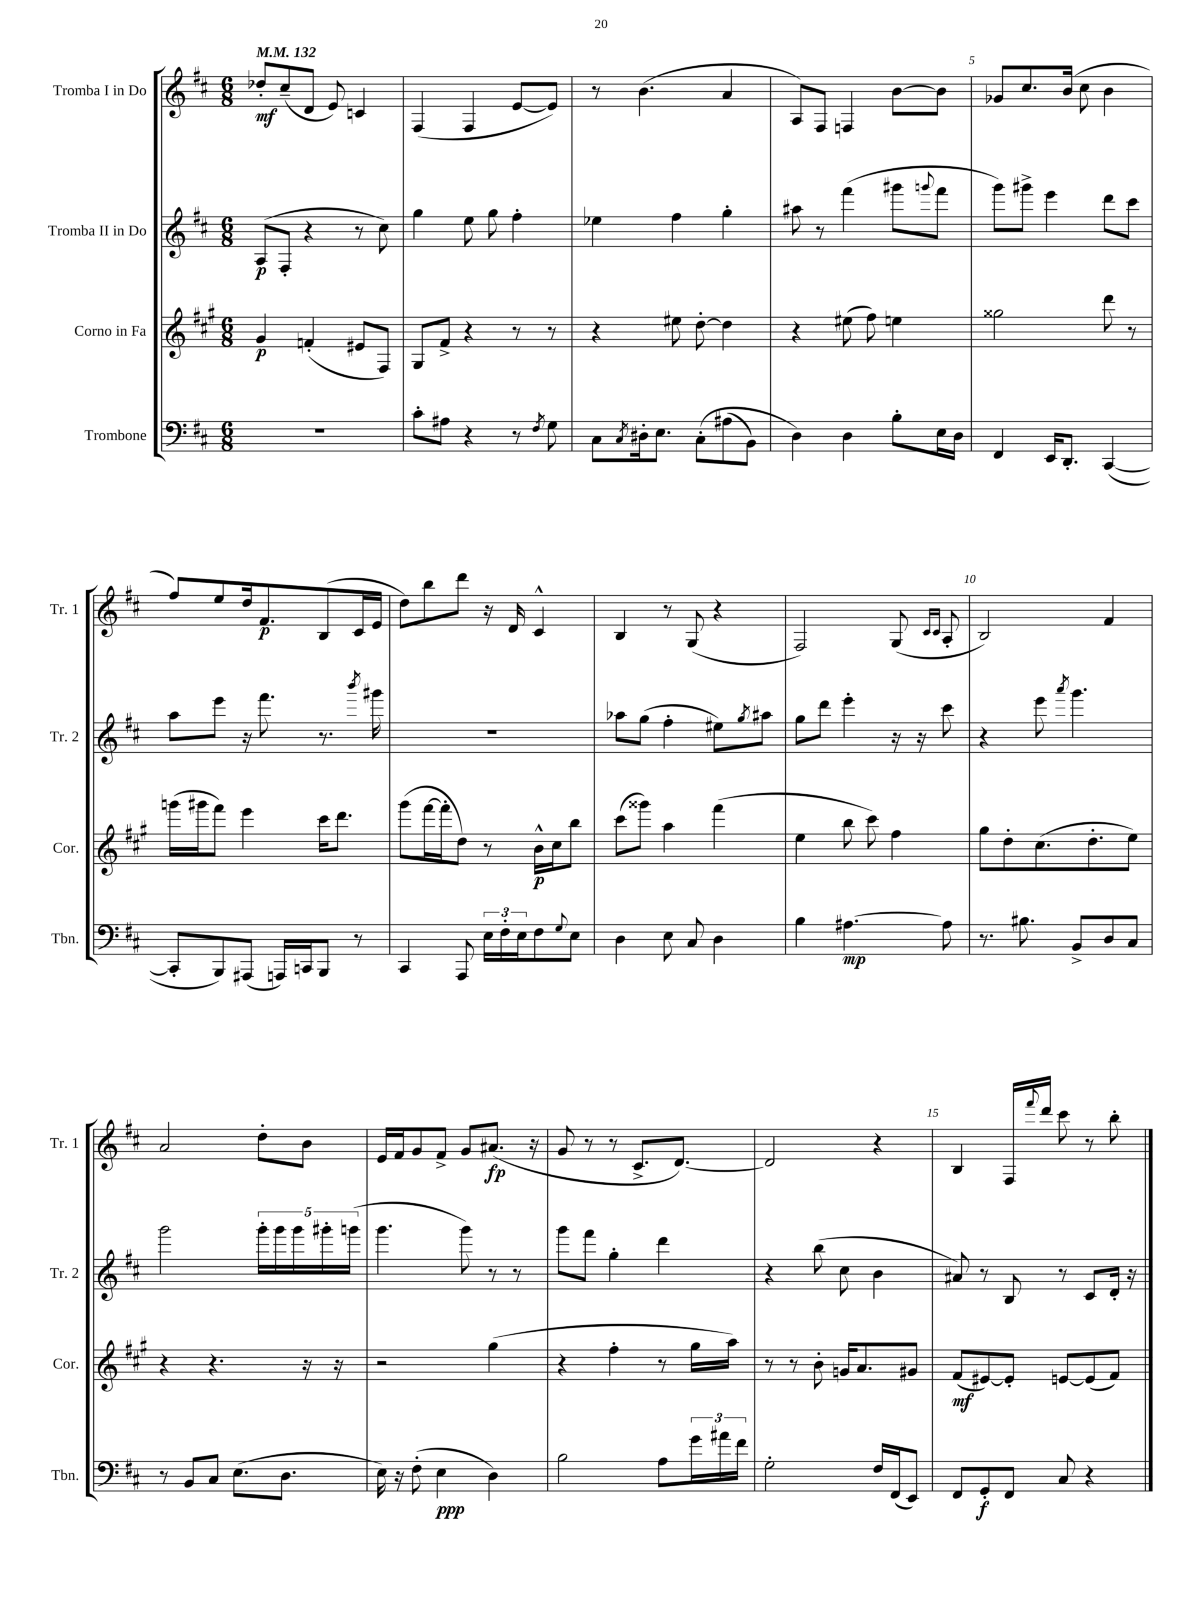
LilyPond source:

<<
\new StaffGroup <<
\new Staff = "s0" \with { instrumentName = "Tromba I in Do" shortInstrumentName = "Tr. 1" } {
    \clef treble \key d \major \numericTimeSignature \time 6/8 \tempo 4 = 132
    des''8-.\mf cis''8--( d'8 e'8) c'4 |
    fis4( fis4 e'8~ e'8) |
    r8 b'4.( a'4 |
    a8) fis8 f4 b'8~ b'8 |
    ges'8 cis''8. b'16( cis''8 b'4 |
    fis''8) e''8 d''16 fis'8.\p b8( cis'16 e'16 |
    d''8) b''8 d'''8 r16 d'16 cis'4-^ |
    b4 r8 g8( r4 |
    fis2) g8( \grace { cis'16 cis'16 } a8-. |
    b2) fis'4 |
    a'2 d''8-. b'8 |
    e'16 fis'16 g'8 fis'8-> g'8 ais'8.\fp( r16 |
    g'8 r8 r8 cis'8.-> d'8.~) |
    d'2 r4 |
    b4 fis16 \appoggiatura { fis'''8 } d'''16 cis'''8 r8 b''8-. \bar "|." |
}
\new Staff = "s1" \with { instrumentName = "Tromba II in Do" shortInstrumentName = "Tr. 2" } {
    \clef treble \key d \major \numericTimeSignature \time 6/8
    a8\p( fis8-. r4 r8 cis''8) |
    g''4 e''8 g''8 fis''4-. |
    ees''4 fis''4 g''4-. |
    ais''8 r8 fis'''4( gis'''8 \appoggiatura { g'''8 } fis'''8 |
    g'''8) gis'''8-> e'''4 d'''8 cis'''8 |
    a''8 e'''8 r16 fis'''8. r8. \acciaccatura { b'''8 } gis'''16 |
    R2. |
    aes''8 g''8( fis''4-. eis''8) \acciaccatura { g''8 } ais''8 |
    g''8 d'''8 e'''4-. r16 r16 cis'''8 |
    r4 e'''8 \acciaccatura { a'''8 } g'''4. |
    g'''2 \tuplet 5/4 { g'''16-. g'''16 g'''16 gis'''16-. g'''16( } |
    g'''4. g'''8) r8 r8 |
    g'''8 fis'''8 g''4-. d'''4 |
    r4 b''8( cis''8 b'4 |
    ais'8) r8 b8 r8 cis'8 d'16-. r16 \bar "|." |
}
\new Staff = "s2" \with { instrumentName = "Corno in Fa" shortInstrumentName = "Cor." } {
    \clef treble \key a \major \numericTimeSignature \time 6/8
    gis'4\p f'4-.( eis'8 fis8) |
    gis8 fis'8-> r4 r8 r8 |
    r4 eis''8 d''8~-. d''4 |
    r4 eis''8( fis''8) e''4 |
    gisis''2 d'''8 r8 |
    g'''16( gis'''16 fis'''8) e'''4 cis'''16 d'''8. |
    gis'''8( fis'''16~ fis'''16-. d''8) r8 b'16-^\p cis''16 b''8 |
    cis'''8( gisis'''8) a''4 fis'''4( |
    e''4 b''8 cis'''8) fis''4 |
    gis''8 d''8-. cis''8.( d''8.-. e''8) |
    r4 r4. r16 r16 |
    r2 gis''4( |
    r4 fis''4-. r8 gis''16 a''16) |
    r8 r8 b'8-. g'16 a'8. gis'8 |
    fis'8\mf( eis'8~) eis'8-. e'8~ e'8( fis'8) \bar "|." |
}
\new Staff = "s3" \with { instrumentName = "Trombone" shortInstrumentName = "Tbn." } {
    \clef bass \key d \major \numericTimeSignature \time 6/8
    R2. |
    cis'8-. ais8 r4 r8 \acciaccatura { fis8 } g8 |
    cis8 \acciaccatura { cis8 } dis16-. e8. cis8-.\( ais8( b,8) |
    d4\) d4 b8-. e16 d16 |
    fis,4 e,16 d,8.-. cis,4~( |
    cis,8-. b,,8) ais,,8( a,,16) c,16 b,,8 r8 |
    cis,4 a,,8 \tuplet 3/2 { e16 fis16-. e16 } fis8 \appoggiatura { g8 } e8 |
    d4 e8 cis8 d4 |
    b4 ais4.~\mp ais8 |
    r8. bis8. b,8-> d8 cis8 |
    r8 b,8 cis8 e8.( d8. |
    e16) r16 fis8-.( e4\ppp d4) |
    b2 a8 \tuplet 3/2 { g'16 ais'16 fis'16 } |
    g2-. fis16 fis,16( e,8) |
    fis,8 g,8-.\f fis,8 cis8 r4 \bar "|." |
}
>>
>>
\layout { \context { \Score \override BarNumber.break-visibility = ##(#f #t #t) barNumberVisibility = #(every-nth-bar-number-visible 5) } }
